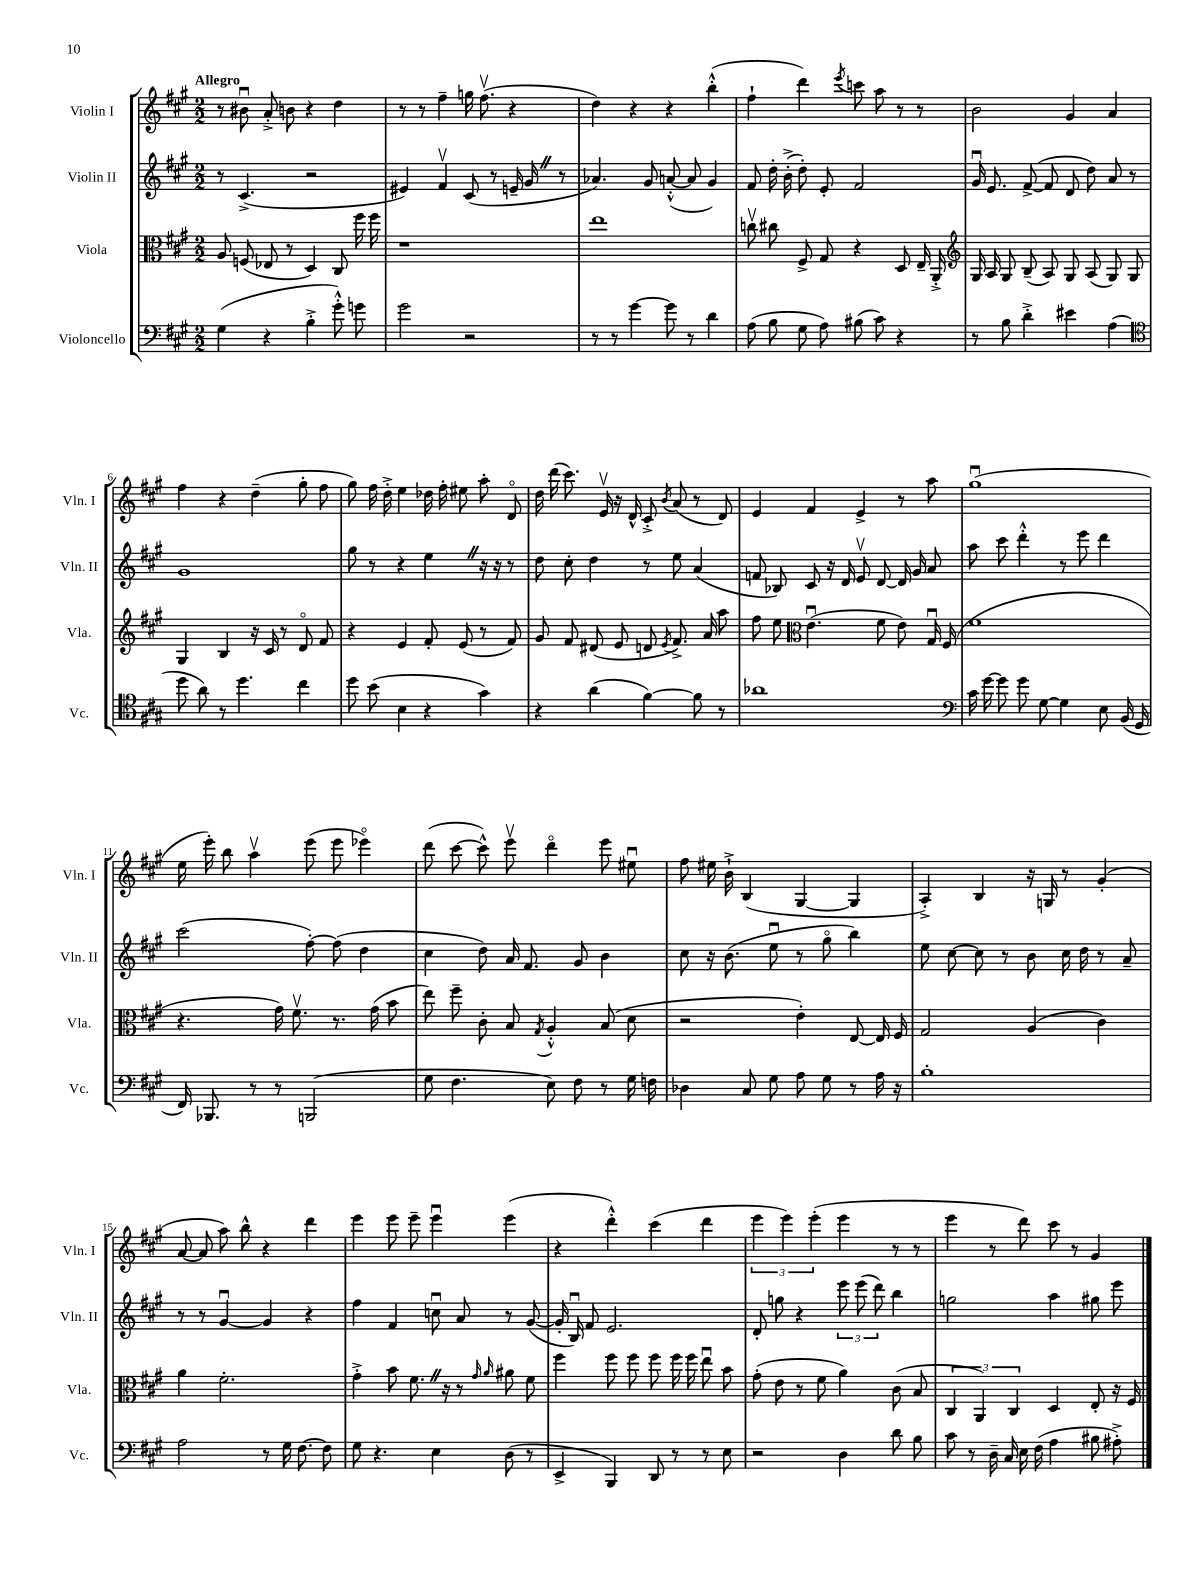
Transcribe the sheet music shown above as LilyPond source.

<<
\new StaffGroup <<
\new Staff = "s0" \with { instrumentName = "Violin I" shortInstrumentName = "Vln. I" } {
    \clef treble \key a \major \numericTimeSignature \time 2/2 \tempo "Allegro"
    \autoBeamOff r8 bis'8\downbow a'8-.-> b'8 r4 d''4 |
    r8 r8 fis''4-- g''16 fis''8.\upbow( r4 |
    d''4) r4 r4 b''4-.-^( |
    fis''4-! d'''4) \acciaccatura { e'''8 } c'''8 a''8 r8 r8 |
    b'2 gis'4 a'4 |
    fis''4 r4 d''4--( gis''8-. fis''8 |
    gis''8) fis''16 d''16-.-> e''4 des''16 fis''16-. eis''8 a''8-. d'8\flageolet |
    d''16 d'''16( cis'''8.) e'16\upbow r16 d'16-^ cis'8-.-> \acciaccatura { b'8 } a'8( r8 d'8) |
    e'4 fis'4 e'4-> r8 a''8 |
    gis''1\downbow( |
    e''16 e'''16-.) b''8 a''4\upbow e'''8( e'''8 ees'''4\flageolet) |
    d'''8( cis'''8~ cis'''8-^) e'''8\upbow d'''4\flageolet e'''8 eis''8\downbow |
    fis''8 eis''16 b'16-!-> b4( gis4~ gis4 |
    a4-.->) b4 r16 g16 r8 gis'4-.( |
    a'8~ a'8 a''8) b''8-^ r4 d'''4 |
    e'''4 e'''8 e'''8-- e'''4\downbow e'''4( |
    r4 d'''4-.-^) cis'''4( d'''4 |
    \tuplet 3/2 { e'''4 e'''4) e'''4-.( } e'''4 r8 r8 |
    e'''4 r8 d'''8) cis'''8 r8 gis'4 \bar "|." |
}
\new Staff = "s1" \with { instrumentName = "Violin II" shortInstrumentName = "Vln. II" } {
    \clef treble \key a \major \numericTimeSignature \time 2/2
    \autoBeamOff r8 cis'4.->( r2 |
    eis'4) fis'4\upbow cis'8( r8 e'16-- gis'16 \once \override BreathingSign.text = \markup { \musicglyph "scripts.caesura.straight" } \breathe r8 |
    aes'4.) gis'8 a'8~-.-^( a'8 gis'4) |
    fis'8 d''16-. b'16-.->( d''8-.) e'8-. fis'2 |
    gis'16\downbow e'8. fis'8~->( fis'8 d'8 d''8) a'8 r8 |
    gis'1 |
    gis''8 r8 r4 e''4 \once \override BreathingSign.text = \markup { \musicglyph "scripts.caesura.straight" } \breathe r16 r16 r8 |
    d''8 cis''8-. d''4 r8 e''8 a'4( |
    f'8 bes8) cis'8 r16 d'16 e'8\upbow d'8~ d'16 gis'16 a'8 |
    a''8 cis'''8 d'''4-.-^ r8 e'''8 d'''4 |
    cis'''2( fis''8~-.) fis''8( d''4 |
    cis''4 d''8) a'16 fis'8. gis'8 b'4 |
    cis''8 r16 b'8.( e''8\downbow r8 gis''8\flageolet b''4) |
    e''8 cis''8~ cis''8 r8 b'8 cis''16 d''16 r8 a'8-- |
    r8 r8 gis'4~\downbow gis'4 r4 |
    fis''4 fis'4 c''8\downbow a'8 r8 gis'8~( |
    gis'16-. b16\downbow) fis'8 e'2. |
    d'8-. g''8 r4 \tuplet 3/2 { e'''8 e'''8( d'''8) } b''4 |
    g''2 a''4 gis''8 e'''8 \bar "|." |
}
\new Staff = "s2" \with { instrumentName = "Viola" shortInstrumentName = "Vla." } {
    \clef alto \key a \major \numericTimeSignature \time 2/2
    \autoBeamOff a8 f8( ees8 r8 d4) cis8 fis''16 fis''16 |
    r1 |
    e''1 |
    c''8\upbow cis''8 fis8-> gis8 r4 d8 e16-- a,16-.-> |
    \clef treble gis16 a16 gis8 b8--( a8) gis8 a8( gis8) gis8 |
    gis4 b4 r16 cis'16 r8 d'8\flageolet fis'8 |
    r4 e'4 fis'8-. e'8( r8 fis'8) |
    gis'8 fis'8 dis'8( e'8 d'8 \acciaccatura { e'8 } fis'8.->) a'16 a''8 |
    fis''8 e''8 \clef alto e'4.\downbow( fis'8 e'8) gis16\downbow fis16( |
    fis'1 |
    r4. gis'16) fis'8.\upbow r8. gis'16( b'8 |
    e''8) fis''8-- cis'8-. b8 \acciaccatura { gis8 } a4-.-^ b8( d'8 |
    r2 e'4-.) e8~ e16 fis16 |
    gis2 a4( cis'4) |
    a'4 fis'2.-. |
    gis'4-.-> b'8 fis'8. \once \override BreathingSign.text = \markup { \musicglyph "scripts.caesura.straight" } \breathe r16 r8 \grace { gis'16 a'16 } ais'8 fis'8 |
    fis''4 fis''8 fis''8 fis''8 fis''16 fis''16 e''8\downbow b'8 |
    gis'8-.( e'8 r8 fis'8 a'4) cis'8( b8 |
    \tuplet 3/2 { cis4 a,4) cis4 } d4 e8-. r16 fis16 \bar "|." |
}
\new Staff = "s3" \with { instrumentName = "Violoncello" shortInstrumentName = "Vc." } {
    \clef bass \key a \major \numericTimeSignature \time 2/2
    \autoBeamOff gis4( r4 b4-.-> gis'8-.-^) g'8 |
    gis'2 r2 |
    r8 r8 gis'4~ gis'8 r8 d'4 |
    a8( b8 gis8 a8) bis8( cis'8) r4 |
    r8 b8 d'4-.-> eis'4 a4( |
    \clef tenor d''8 a'8) r8 d''4. cis''4 |
    d''8 b'8( b4 r4 gis'4) |
    r4 a'4( fis'4~) fis'8 r8 |
    aes'1 |
    \clef bass cis'16 gis'16~ gis'8 gis'8 gis8~ gis4 e8 b,16( gis,16 |
    fis,16) bes,,8. r8 r8 b,,2( |
    gis8 fis4. e8) fis8 r8 gis16 f16 |
    des4 cis8 gis8 a8 gis8 r8 a16 r16 |
    b1-. |
    a2 r8 gis16 fis8.~ fis8 |
    gis8 r4. e4 d8( r8 |
    e,4-> b,,4) d,8 r8 r8 e8 |
    r2 d4 d'8 b8 |
    cis'8 r8 d16-- cis16 e16 fis16( a4 bis8 ais8-.->) \bar "|." |
}
>>
>>
